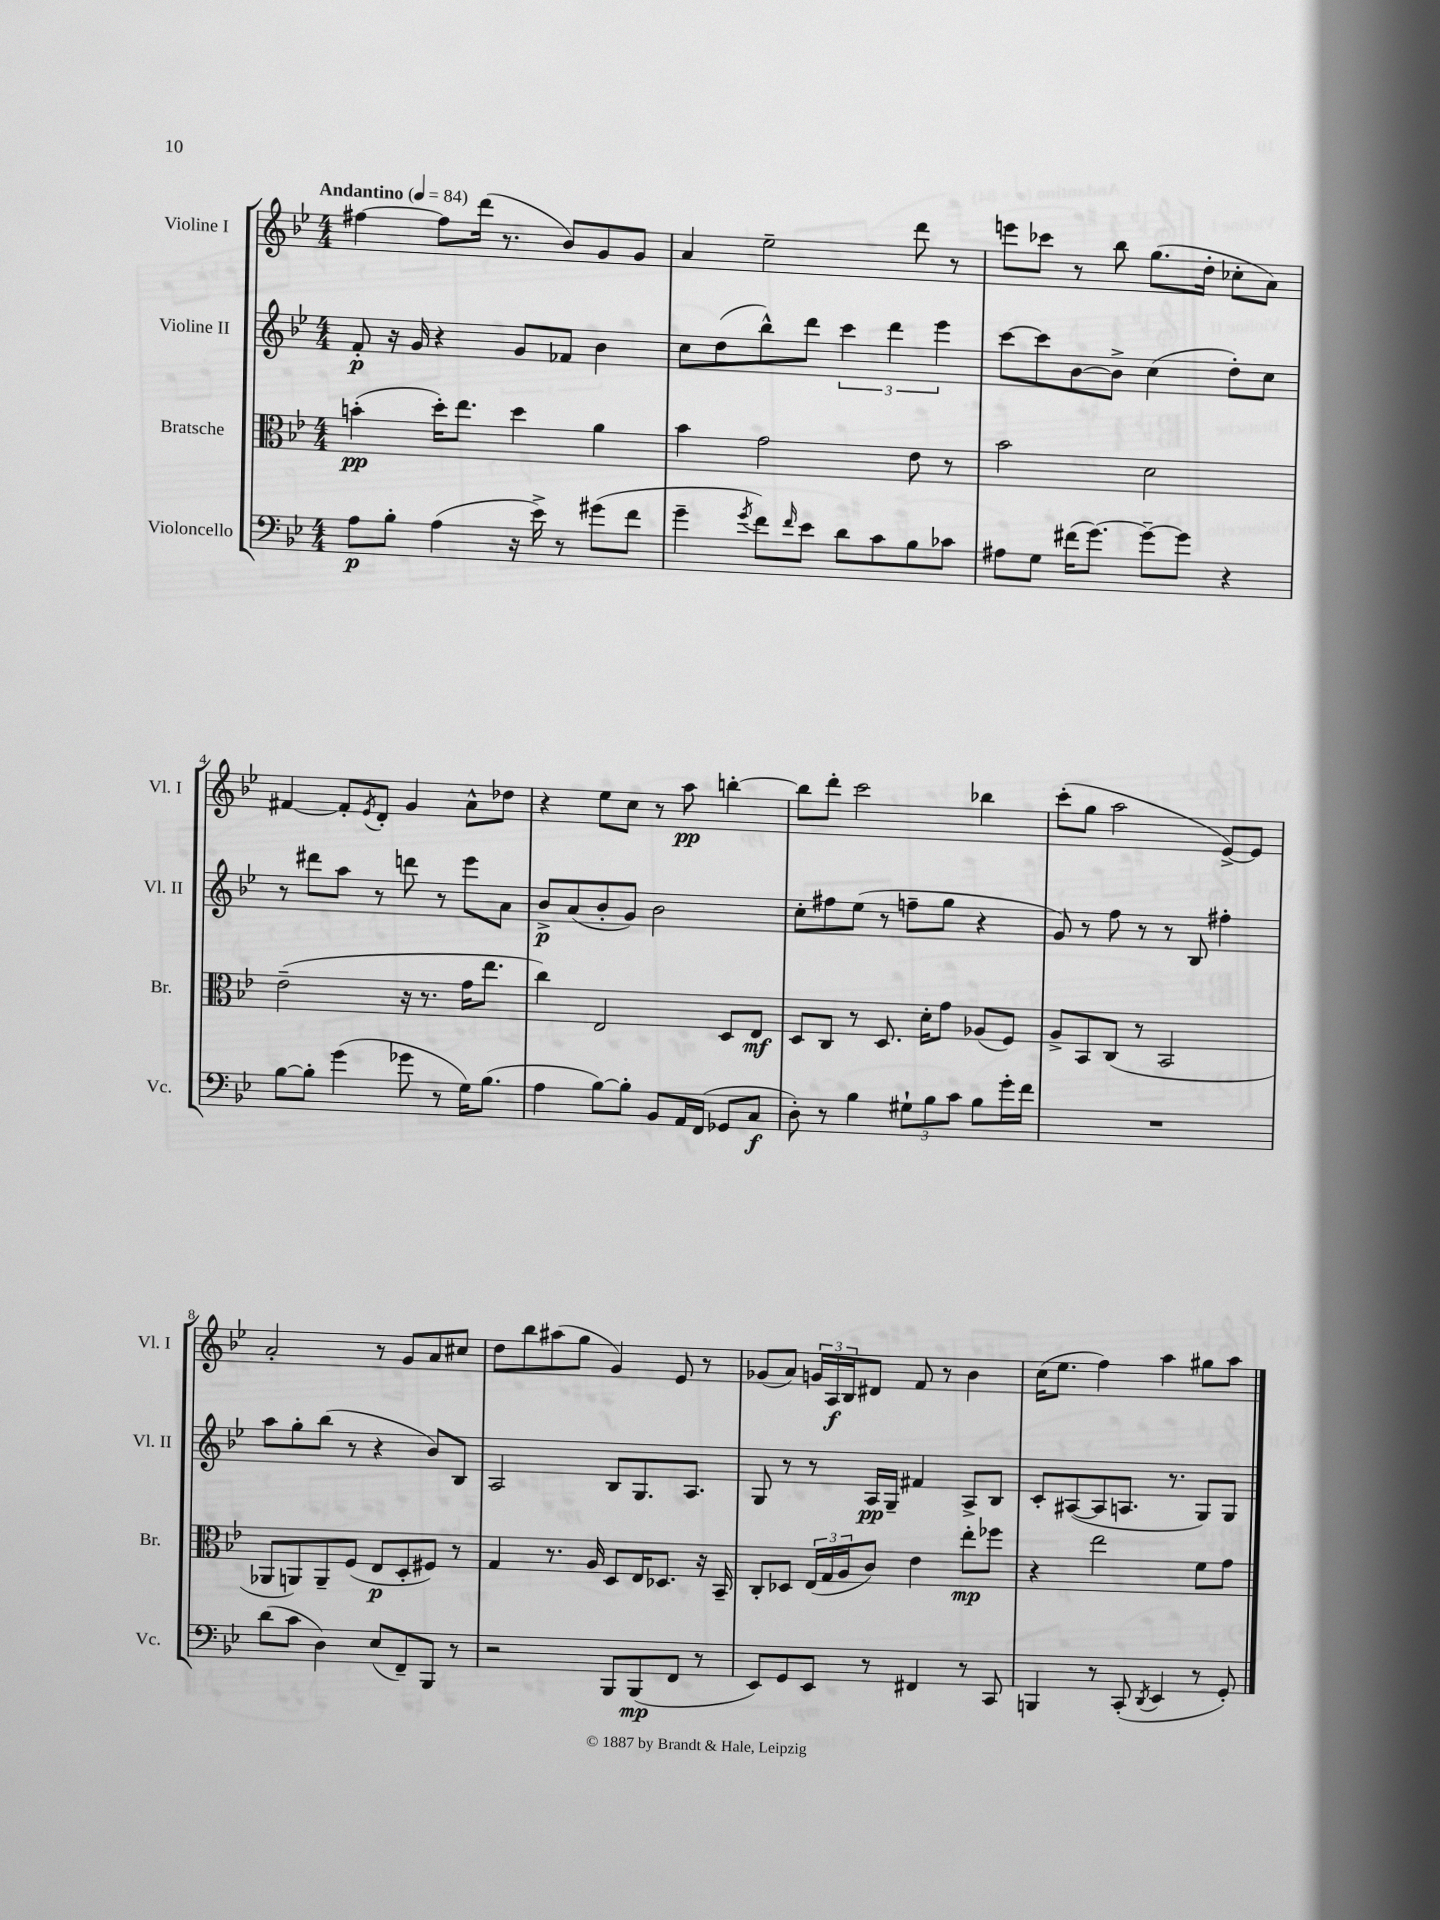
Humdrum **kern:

**kern	**kern	**kern	**kern
*staff4	*staff3	*staff2	*staff1
*clefF4	*clefC3	*clefG2	*clefG2
*k[b-e-]	*k[b-e-]	*k[b-e-]	*k[b-e-]
*M4/4	*M4/4	*M4/4	*M4/4
*MM84	*MM84	*MM84	*MM84
8A	(4b'	8f'	[4ff#
8B-'	.	16r	.
.	.	16g	.
(4A	16dd')	4r	8ff#]
.	8.ee-	.	.
.	.	.	(16ddd
.	.	.	8.r
16r	4dd	8g	.
16e-^)	.	.	.
8r	.	8f-	8b-)
(8g#	4a	4b-	8g
8f	.	.	8g
=	=	=	=
4g~	4b-	8cc	4a
.	.	(8dd	.
8qg	.	.	.
8f)	2g	8bb-^^)	2ee-~
16qqf	.	.	.
8e-	.	8ddd	.
8d	.	6ccc	.
8c	.	.	.
.	.	6ddd	.
8B-	8e-	.	8ddd
.	.	6eee-	.
8c-	8r	.	8r
=	=	=	=
8A#	2b-	[8ccc	8eee
8G	.	8ccc]	8ccc-
(16f#	.	[8b-	8r
[8.g)	.	.	.
.	.	8b-^]	8bb-
8g~_	2d	(4cc	(8.gg
8g]	.	.	.
.	.	.	16dd'
4r	.	8dd')	8cc-'
.	.	8cc	8a)
=	=	=	=
[8B-	(2e-~	8r	[4f#
8B-']	.	8ddd#	.
(4g	.	8aa	8f#']
.	.	.	8qe-
.	.	8r	8d'
8g-	16r	8ddd	4g
.	8.r	.	.
8r	.	8r	.
16G)	16g	8eee-	8a^^
(8.B-	8.ee-	.	.
.	.	8a	8dd-
=	=	=	=
4A	4cc)	8b-^	4r
.	.	(8a	.
[8B-)	2E-	8b-'	8ee-
8B-']	.	8g)	8cc
8BB-	.	2b-	8r
16AA	.	.	8aa
(16FF	.	.	.
8GG-	8D	.	[4bb'
8C	8E-	.	.
=	=	=	=
8D')	8D	8cc'	8bb]
8r	8C	8ff#	8ddd'
4B-	8r	(8ee-	2ccc
.	8.D	8r	.
12G#`	.	8ff~	.
.	16d'	.	.
12B-	.	.	.
.	8g	8gg	.
12c	.	.	.
8B-	(8A-	4r	4bb-
16g'	8F)	.	.
16f	.	.	.
=	=	=	=
1r	8A^	8g)	(8ccc'
.	8BB-	8r	8gg
.	(8C	8ff	2aa
.	8r	8r	.
.	2BB-	8r	.
.	.	8B-	.
.	.	4ff#'	[8e-^)
.	.	.	8e-]
=	=	=	=
(8d	8AA-	8aa	2a'
8c	8AA)	8gg'	.
4D)	8AA~	(8bb-	.
.	(8F	8r	.
(8E-	8E-	4r	8r
8FF~)	8D'	.	8g
8BBB-	8F#)	8b-)	8a
8r	8r	8B-	8cc#
=	=	=	=
2r	4G	2A	8dd
.	.	.	8bb-
.	8.r	.	(8aa#
.	.	.	8gg
.	16A	.	.
8BBB-	8D	8B-	4g)
(8BBB-	16E-	8.G	.
.	8.D-	.	.
8FF	.	.	8e-
.	.	8.A	.
8r	16r	.	8r
.	16BB-~	.	.
=	=	=	=
8EE-)	8C'	8G	(8g-
8GG	8D-	8r	8a)
8EE-	(24E-	8r	24g
.	24G	.	24A
.	24A	.	24B-
8r	8c)	16A	8d#
.	.	16G~	.
4FF#	4e-	4f#	8f
.	.	.	8r
8r	8ee-'	8A^	4b-
8CC	8ff-	8B-	.
=	=	=	=
4BBB	4r	8c'	(16cc
.	.	.	8.ee-
.	.	([8A#	.
8r	2ee-	8A#]	4ff)
(8CC'	.	8.A	.
8qDD	.	.	.
4EE-	.	.	4aa
.	.	8.r	.
8r	8f	8G)	8gg#
8GG')	8g	8G	8aa
==	==	==	==
*-	*-	*-	*-
